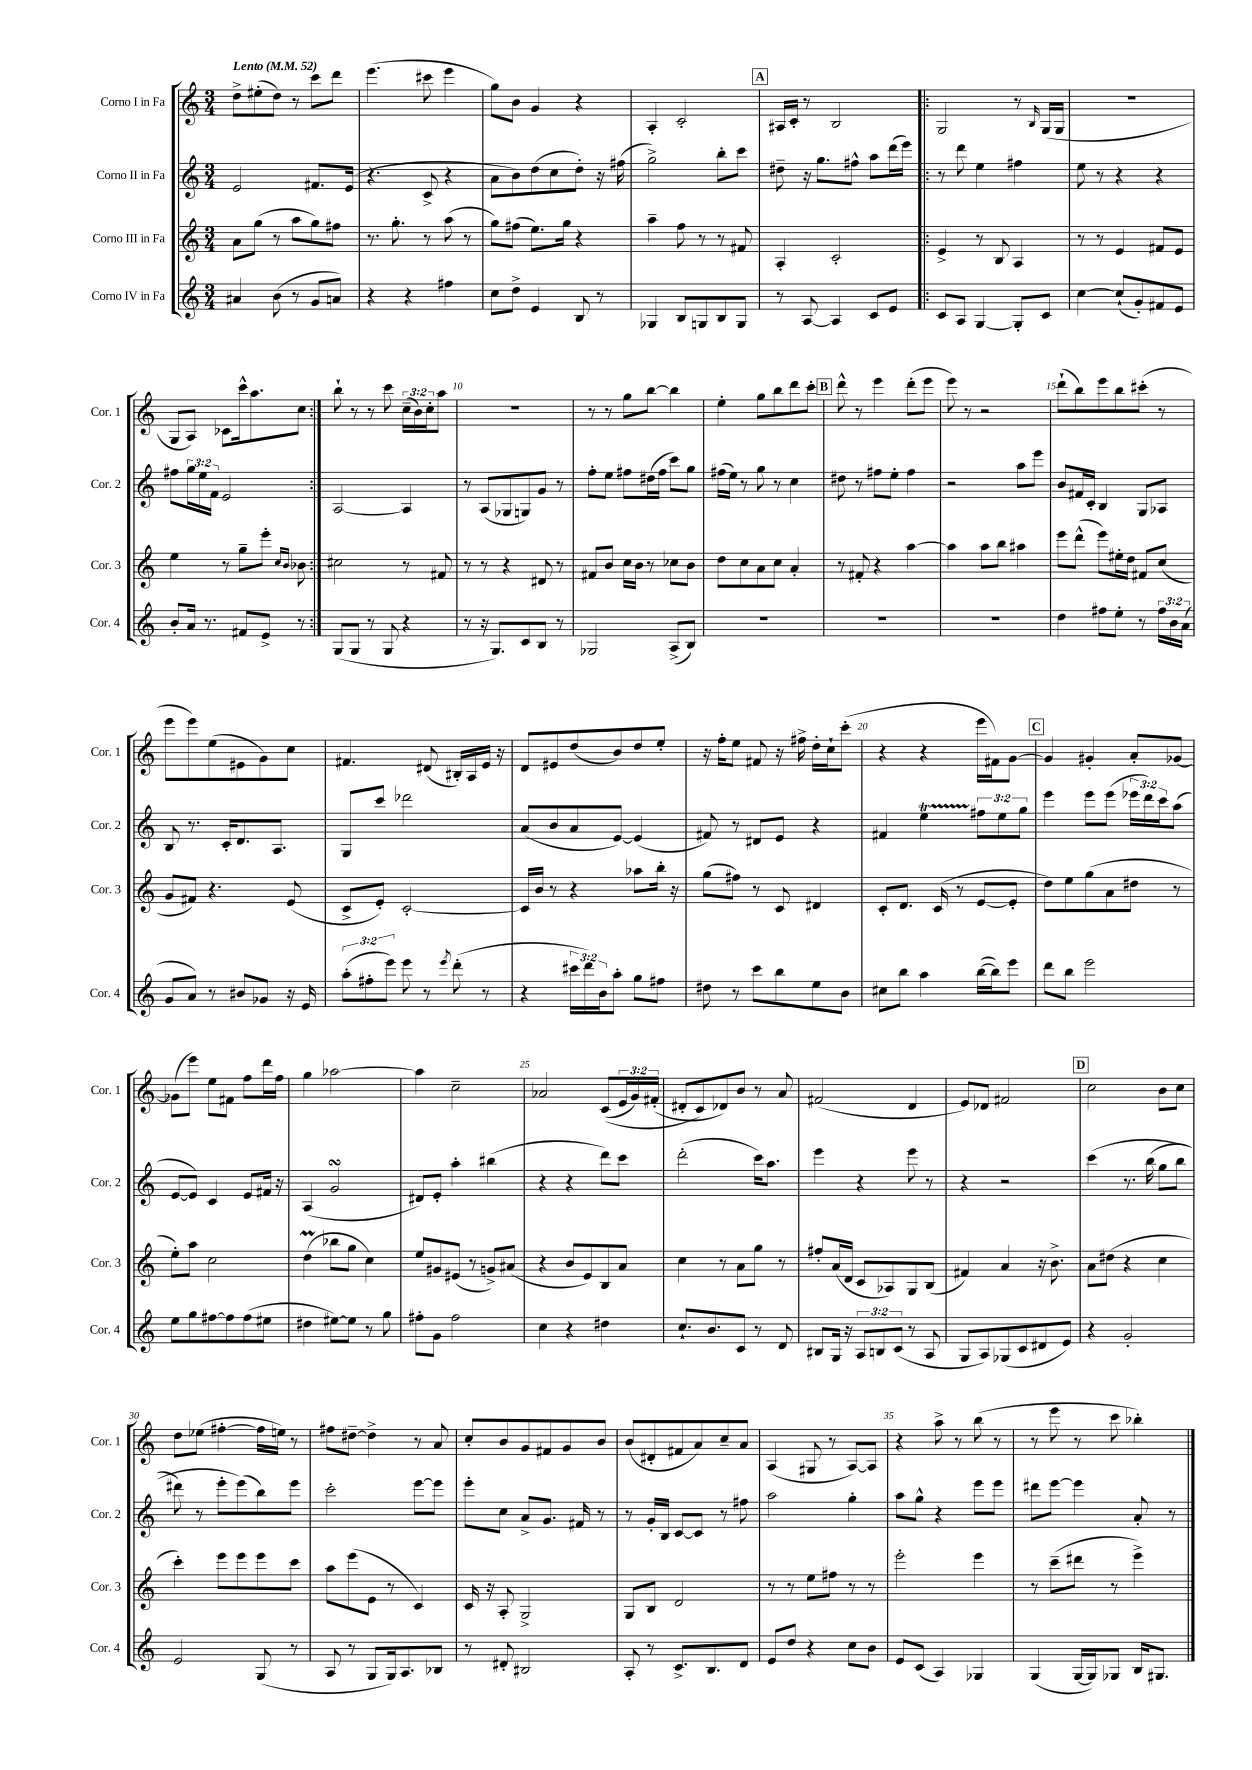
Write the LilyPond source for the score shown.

<<
\new StaffGroup <<
\new Staff = "s0" \with { instrumentName = "Corno I in Fa" shortInstrumentName = "Cor. 1" } {
    \clef treble \key c \major \numericTimeSignature \time 3/4 \override Staff.TupletNumber.text = #tuplet-number::calc-fraction-text \tempo "Lento" 4 = 52
    d''8-> eis''8-.( d''8) r8 c'''8 d'''8 |
    e'''4.( cis'''8 e'''4 |
    g''8) b'8 g'4 r4 |
    a4-. c'2-. |
    \mark \markup { \box "A" } ais16 c'16-. r8 b2 |
    \repeat volta 2 { g2 r8 \grace { b16 } g16( g16 |
    R2. |
    g8 a8) ces'8 c'''16-^ a''8. c''8 | }
    b''8-! r8 r8 c'''8 \tuplet 3/2 { c''16--( b'16) c''16-. } a''8 |
    R2. |
    r8 r8 g''8 b''8~ b''4 |
    e''4-. g''8 b''8 d'''8 c'''8-. |
    \mark \markup { \box "B" } d'''8-^ r8 e'''4 d'''8-.( e'''8 |
    e'''8) r8 r2 |
    d'''8-!( b''8) e'''8 b''8 cis'''8-.( r8 |
    e'''8 e'''8) e''8( eis'8 g'8) c''8 |
    fis'4. dis'8( bis16-.) a16 e'16 r16 |
    d'8 eis'8 d''8( b'8) d''8 e''8-. |
    r16 f''16-. e''8 fis'8 r16 fis''16-> d''16-. c''16-! c'''8-.( |
    r4 r4 e'''16 fis'16) g'8~ |
    \mark \markup { \box "C" } g'4 gis'4-. a'8-. ges'8~ |
    ges'8( e'''8) e''8 fis'8 f''8 d'''16 f''16 |
    g''4 aes''2~ |
    aes''4 c''2-- |
    aes'2 c'8(\( \tuplet 3/2 { e'16 g'16) fis'16-.( } |
    dis'8-. c'8\) des'8) b'8 r8 a'8 |
    fis'2( d'4 |
    e'8) des'8 fis'2 |
    \mark \markup { \box "D" } c''2 b'8 c''8 |
    d''8 ees''8( fis''4~-. fis''16 e''16) r8 |
    fis''8 dis''8~-- dis''4-> r8 a'8 |
    c''8-. b'8 g'8 fis'8 g'8 b'8 |
    b'8( dis'8-. fis'8 a'8) c''8-- a'8 |
    a4( gis8 r8 a8~) a8 |
    r4 a''8-> r8 b''8( r8 |
    r8 e'''8 r8 c'''8 bes''4-.) \bar "|." |
}
\new Staff = "s1" \with { instrumentName = "Corno II in Fa" shortInstrumentName = "Cor. 2" } {
    \clef treble \key c \major \numericTimeSignature \time 3/4 \override Staff.TupletNumber.text = #tuplet-number::calc-fraction-text
    e'2 fis'8. e'16( |
    r4. c'8-> r4 |
    a'8 b'8) d''8( c''8 d''8-.) r16 fis''16( |
    g''2->) b''8-. c'''8 |
    \mark \markup { \box "A" } dis''8-- r16 g''8. fis''8-^ a''8 d'''16( e'''16) |
    \repeat volta 2 { r8 d'''8 e''4 fis''4 |
    e''8 r8 r4 r4 |
    fis''8 \tuplet 3/2 { g''16 e''16 f'16 } e'2 | }
    a2~ a4 |
    r8 a8( ges8 g8) g'8 r8 |
    f''8-. e''8 fis''8 dis''16( fis''16 c'''8) g''8 |
    fis''16( e''16) r8 g''8 r8 c''4 |
    \mark \markup { \box "B" } dis''8 r8 fis''8 e''8-. fis''4 |
    r2 a''8 e'''8 |
    b'8 fis'16 c'16-. b4 g8 aes8 |
    b8 r8. c'16-. d'8. a8. |
    g8 c'''8 des'''2 |
    a'8( b'8 a'8 e'8~) e'4( |
    fis'8) r8 dis'8 e'8 r4 |
    fis'4 e''4\startTrillSpan \tuplet 3/2 { fis''8\stopTrillSpan e''8 g''8 } |
    \mark \markup { \box "C" } e'''4 e'''8 e'''8( \tuplet 3/2 { ees'''16 d'''16) c'''16 } a''8( |
    e'8~ e'8) c'4 e'8 fis'16 r16 |
    a4( g'2\turn |
    dis'8) e'8-. a''4-. bis''4( |
    r4 r4 d'''8) c'''8 |
    d'''2-.( c'''16) a''8. |
    e'''4 r4 e'''8 r8 |
    r4 r2 |
    \mark \markup { \box "D" } c'''4\( r8. b''16( g''8 b''8 |
    dis'''8) r8 e'''8-. e'''8(\) b''8) e'''8 |
    c'''2-. e'''8~ e'''8 |
    e'''8-. c''8 a'8-> g'8. fis'16 r8 |
    r8 g'16-. b16 c'8~ c'8 r8 fis''8 |
    a''2 g''4-. |
    a''8 g''8-^ r4 e'''8 e'''8 |
    dis'''8 e'''8~ e'''4 a'8-. r8 \bar "|." |
}
\new Staff = "s2" \with { instrumentName = "Corno III in Fa" shortInstrumentName = "Cor. 3" } {
    \clef treble \key c \major \numericTimeSignature \time 3/4
    a'8 g''8( r8 a''8 g''8) fis''8 |
    r8. g''8.-. r8 a''8( r8 |
    g''8) fis''8( e''8.) g''16 r4 |
    a''4-- f''8 r8 r8 fis'8 |
    \mark \markup { \box "A" } a4-. c'2-. |
    \repeat volta 2 { e'4-> r8 b8 a4 |
    r8 r8 e'4 fis'8 e'8 |
    e''4 r8 g''8-- e'''8-. \grace { c''16 b'16 } bes'8 | }
    cis''2 r8 fis'8 |
    r8 r8 r4 dis'8 r8 |
    fis'8 b'8 c''16 b'16 r8 ces''8 b'8 |
    d''8 c''8 a'8 c''8 a'4-. |
    \mark \markup { \box "B" } r8 fis'8-. r4 a''4~ |
    a''4 a''8 b''8 ais''4 |
    e'''8 d'''8-^( e'''8) eis''16-. d''16 fis'8 c''8( |
    g'8 fis'8) r4. e'8( |
    c'8-> e'8-.) c'2~-. |
    c'16 b'16 r8 r4 aes''8 b''16-. r16 |
    g''8( fis''8) r8 c'8 dis'4 |
    c'8-. d'8. c'16( r8 e'8~ e'8-. |
    \mark \markup { \box "C" } d''8) e''8 g''8( a'8 dis''8 r8 |
    e''8-.) a''8 c''2 |
    d''4\prall( bes''8 g''8 c''4) |
    e''8 gis'8 eis'8( r8 g'8->) ais'8( |
    r4 b'8 e'8) b8 a'8 |
    c''4 r8 a'8 g''8 r8 |
    fis''8-. a'16( d'16 c'8 aes8) g8 b8( |
    fis'4) a'4 r16 b'8.-> |
    \mark \markup { \box "D" } a'8 dis''8( r4 c''4 |
    c'''4-.) e'''8 e'''8 e'''8 c'''8 |
    a''8 e'''8( e'8 r8 c'4) |
    c'16 r16 a8-. g2-> |
    g8 b8 d'2 |
    r8 r8 e''8 fis''8 r8 r8 |
    e'''2-. e'''4 |
    r8 c'''8--( dis'''8 r8 e'''4->) \bar "|." |
}
\new Staff = "s3" \with { instrumentName = "Corno IV in Fa" shortInstrumentName = "Cor. 4" } {
    \clef treble \key c \major \numericTimeSignature \time 3/4 \override Staff.TupletNumber.text = #tuplet-number::calc-fraction-text
    ais'4 b'8( r8 g'8 a'8) |
    r4 r4 fis''4 |
    c''8 d''8-> e'4 b8 r8 |
    ges4 b8 g8 b8 g8 |
    \mark \markup { \box "A" } r8 a8~ a4 c'8 e'8 |
    \repeat volta 2 { c'8 a8 g4~ g8-. c'8 |
    c''4~ c''8-!( g'8-.) fis'8 e'8 |
    b'8-. a'16 r8. fis'8 e'8-> r8 | }
    g8( g8 r8 g8 r4 |
    r8 r16 g8.) c'8 b8 r8 |
    ges2 a8->( b8) |
    R2. |
    \mark \markup { \box "B" } R2. |
    R2. |
    d''4 fis''8 e''8-. r8 \tuplet 3/2 { fis''16 b'16 a'16( } |
    g'8 a'8) r8 bis'8 ges'8 r16 e'16 |
    \tuplet 3/2 { a''8-.( fis''8-. e'''8) } e'''8 r8 \acciaccatura { e'''8 } d'''8-.( r8 |
    r4 \tuplet 3/2 { cis'''16 d'''16) b'16 } a''8-. g''8 fis''8 |
    dis''8 r8 c'''8 b''8 e''8 b'8 |
    cis''8 b''8 a''4 b''16~( b''16) e'''8 |
    \mark \markup { \box "C" } d'''8 b''8 e'''2 |
    e''8 g''8 fis''8~ fis''8 fis''8( eis''8 |
    dis''4 eis''8~) eis''8 r8 g''8 |
    fis''8-. g'8 fis''2 |
    c''4 r4 dis''4 |
    c''8.-! b'8. c'8 r8 d'8 |
    bis8 g16 r16 \tuplet 3/2 { a8 b8 c'8( } r8 a8 |
    g8 a8) ges8( c'8 dis'8 e'8) |
    \mark \markup { \box "D" } r4 g'2-. |
    e'2 g8( r8 |
    a8 r8 g8 g16) a8. bes8 |
    r8 dis'8-. bis2 |
    a8-. r8 c'8.-> b8. d'8 |
    e'8 d''8 r4 c''8 b'8 |
    e'8 c'8( a4) ges4 |
    g4( g16~ g16) ges8 b16 gis8. \bar "|." |
}
>>
>>
\layout { \context { \Score \override BarNumber.break-visibility = ##(#f #t #t) barNumberVisibility = #(every-nth-bar-number-visible 5) } }
